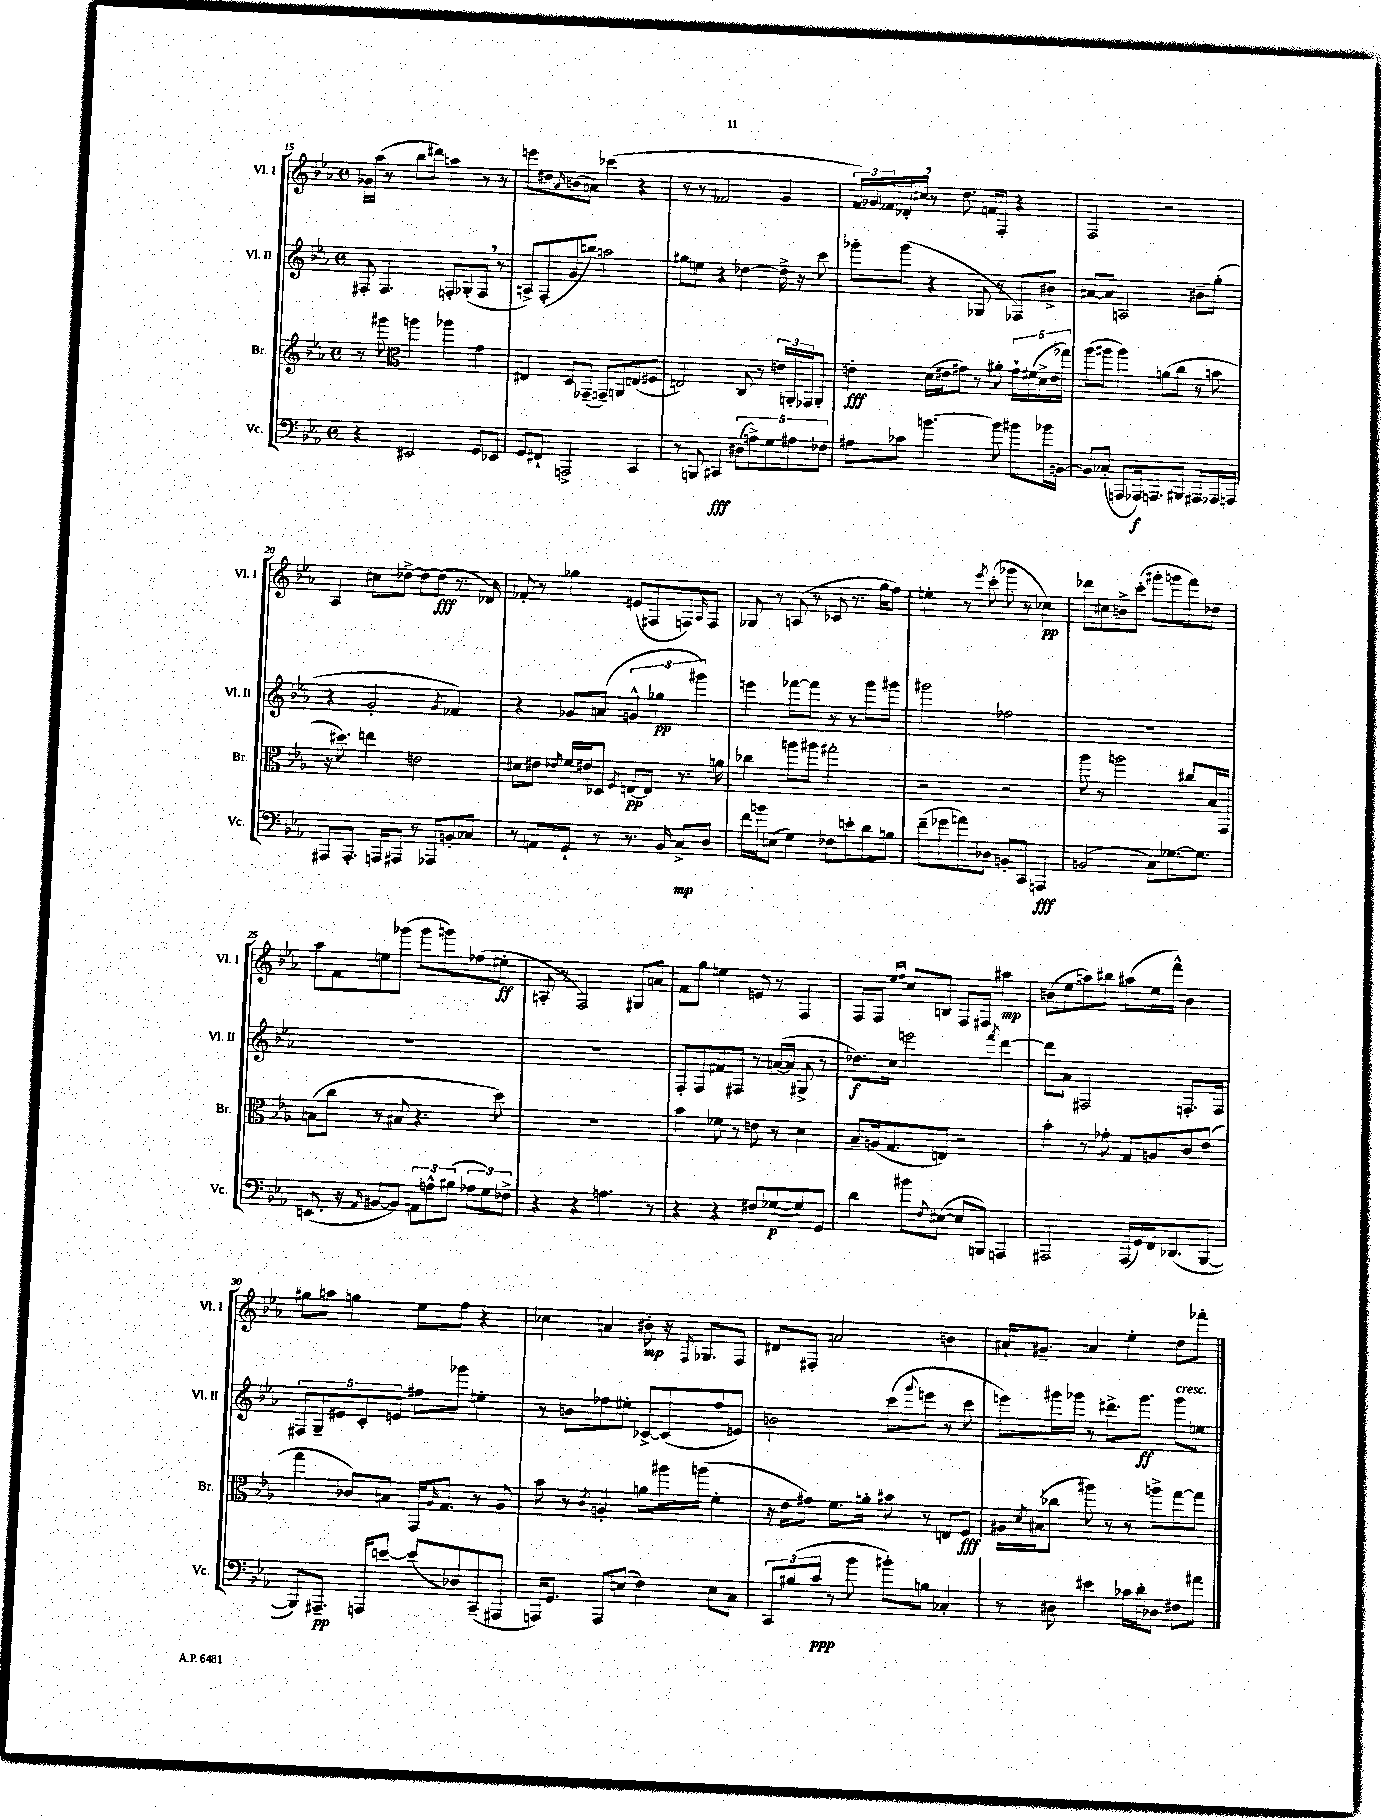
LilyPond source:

<<
\new StaffGroup <<
\new Staff = "s0" \with { instrumentName = "Vl. I" shortInstrumentName = "Vl. I" } {
    \clef treble \key ees \major \defaultTimeSignature \time 4/4
    ges'16 aes''16( r8 bes''8 dis'''8) a''4 r8 r8 |
    e'''8 dis''8 \grace { aes'16 } b'8( a'8) ces'''4( r4 |
    r8 r8 fes'2 g'4 |
    \tuplet 3/2 { f'16) ges'16 fes'16 } des'16-. cis''16 \breathe r8 d''8. f'16 f8-. r4 |
    f2 r2 |
    aes4 cis''8 des''8~-> des''8~ des''8\fff( r8. des'16) |
    fes'8-. r8 ges''4 eis'8( fis8 f8) \grace { aes16 } f8 |
    ges8 r8 a8( r8 ces'8 r8. g''16 f''8) |
    e''4-. r8 \acciaccatura { ees'''8 } c'''8-.( ges'''8 r8 ces''4\pp) |
    des'''8 cis''8 b'8-> c'''8-.( gis'''8-. g'''8 f'''8) des''8 |
    aes''8 f'8 e''8 ges'''8( ges'''8 g'''8) fes''8( eis''8-.\ff |
    a8-. r8 f2) gis8 a'8 |
    f'8 g''8 e''4 e'8 r8 f4 |
    f8 f8 \grace { ees''16 f''16 } c''8 b8 f8 fis8 ais''4\mp |
    b'8( ees''8 a''8) bis''8 ais''8( ees''16 f'''16-^) b'4 |
    gis''8 a''8 g''4 ees''8 f''8 r4 |
    ces''4 a'4 bis'8-.\mp r16 \acciaccatura { f8 } ges8. f8 |
    dis'8 fis8-. a'2 b'4 |
    ais'16-! gis'8.-- a'4 ees''4-. d''8 fes'''8-. \bar "|." |
}
\new Staff = "s1" \with { instrumentName = "Vl. II" shortInstrumentName = "Vl. II" } {
    \clef treble \key ees \major \defaultTimeSignature \time 4/4
    fis8-. fis4. f8-. ges8-.( f8 \breathe r8 |
    a8->) f8-.( g'8 b''8) a''2 |
    gis''8 e''8 r4 des''4~ des''16-> r16 c'''8 |
    ges'''8-. ges'''8( r4 ges8 r8 fes8) bis'8-> |
    ais'8~ ais'8 a2 bis'8-- g''8-.( |
    r4 g'2-. \acciaccatura { g'8 } fes'4) |
    r4 ges'8 a'8( \tuplet 3/2 { g'4-^ ges''4\pp gis'''4) } |
    e'''4 fes'''8~ fes'''8 r8 r8 g'''8 gis'''8 |
    gis'''2 fes''2 |
    R1 |
    R1 |
    R1 |
    f8-. f8 fis'8 fis8 r8 a'16~( a'16 gis8-> r8 |
    des''8.\f) c''16 e'''2 \acciaccatura { f'''8 } d'''4~ |
    d'''8 aes'8 fis2 f8.-. f16 |
    \tuplet 5/4 { fis8 g8-- eis'8 c'8-. e'8 } fis''8 ges'''8 e''4-. |
    r8 b'8 fes''8 eis''8-. ces'8~-> ces'8( fes''8 e'8) |
    b'2 c'''8( \appoggiatura { g'''8 } e'''8 r8 c'''8 |
    e'''8) gis'''16 ges'''16 r8 dis'''8.-> ges'''8.\ff ges'''8^\markup { \italic "cresc." } e''8 \bar "|." |
}
\new Staff = "s2" \with { instrumentName = "Br." shortInstrumentName = "Br." } {
    \clef treble \key ees \major \defaultTimeSignature \time 4/4
    r8 gis'''8 \clef alto a''4 aes''4 g'4 |
    eis4 d8 ges,8--( g,8--) a,8 e8( fis8 |
    e2) c8 r8 \tuplet 3/2 { e'16 a,16-. ges,16 } a,8-. |
    e'4-.\fff d'16( eis'16 gis'8) r8 ais'8-. \tuplet 5/4 { gis'16-! fis'16( d'16-> eis'16 ges''16) } |
    aes''8( ais''8 ais''4) a'8( c''8 r8 b'8 |
    r16 dis''8.) e''4 e'2 |
    dis'8 eis'8 \acciaccatura { ees'8 } f'16 eis'16 des8 \acciaccatura { f8 } e8~\pp e8 r8. a'16 |
    ces''4 a''8 ais''8 gis''2-. |
    r2 r2 |
    aes''8 r8 a''2 cis''8 bes16 g,16 |
    b8( c''8 r8 bis8 r4. d''8) |
    R1 |
    bes'4 fes'8 r8 e'8 r8 d'4 |
    bes8-- a16( g8. e8) r2 |
    bes'4-. r8 ges'8-. g8 a8 c'8 ees'8( |
    g''4 ces'8) b8 g,16 \grace { aes16 } g8. r8 aes8 |
    bes'8 r8 \acciaccatura { c'8 } a4-. a'8 ais''16 a''16( f'4-. |
    r16 ees'16 gis'8) f'8. a'16-. bis'8 r8 e8 f8\fff |
    ais16 \acciaccatura { d'8 } bis16( ces''8 ais''8) r8 r8 a''8-> g''8~ g''8 \bar "|." |
}
\new Staff = "s3" \with { instrumentName = "Vc." shortInstrumentName = "Vc." } {
    \clef bass \key ees \major \defaultTimeSignature \time 4/4
    r4 eis,2 g,8 ees,8 |
    g,8 fis,8-! a,,2-> c,4 |
    r8 b,,8 cis,4\fff \tuplet 5/4 { dis8( a8->) g8 ais8 fes8 } |
    ais8 ces'8 b'4.~ b'8 bis'8 bes'16 b,16~ |
    b,8 ces8-.( a,,8 aes,,16\f) a,,8. bis,,8 ais,,8 aes,,16 a,,16 |
    ais,,8 ais,,8.-. a,,16 ais,,8 r8 aes,,8 b,8-. ces8 |
    r8 a,8 g,8-! r8 r8. bes,16 c8->\mp d8 |
    f'16 b'16 e8( g4) fes8 e'8-. d'8 b8 |
    f'8--( ges'8 a'8) des8 b,8-. c,8 a,,4\fff |
    b,2( c8) ges8.~ ges8. |
    e,8.( r16 \grace { aes,16 } bis,8~ bis,8) \tuplet 3/2 { a,8 a8-^ bis8( } \tuplet 3/2 { aes8 g8) fes8-> } |
    r4 r4 a4. r8 |
    r4 r4 fis8 ges8~\p( ges8) g,8 |
    d'4 bis'8 \appoggiatura { f8 } eis8~( eis8 b,,8) a,,4 |
    ais,,2 ais,,16( g,16) f,16 des,8.( bes,,8~ |
    bes,,8) ais,,8.--\pp a,,16 e'8~ e'8( des8) c,8--( ais,,8 |
    a,,16) g,8. a,,8 e8( f4) e8 c8 |
    \tuplet 3/2 { c,8 bis8( c'8\ppp } r8 bes'8 bis'8-.) b8 ces4-. |
    r8 dis8 eis'4 ces'16 d'16-. des8 fis8 ais'8 \bar "|." |
}
>>
>>
\layout { \context { \Score currentBarNumber = #15 } }
